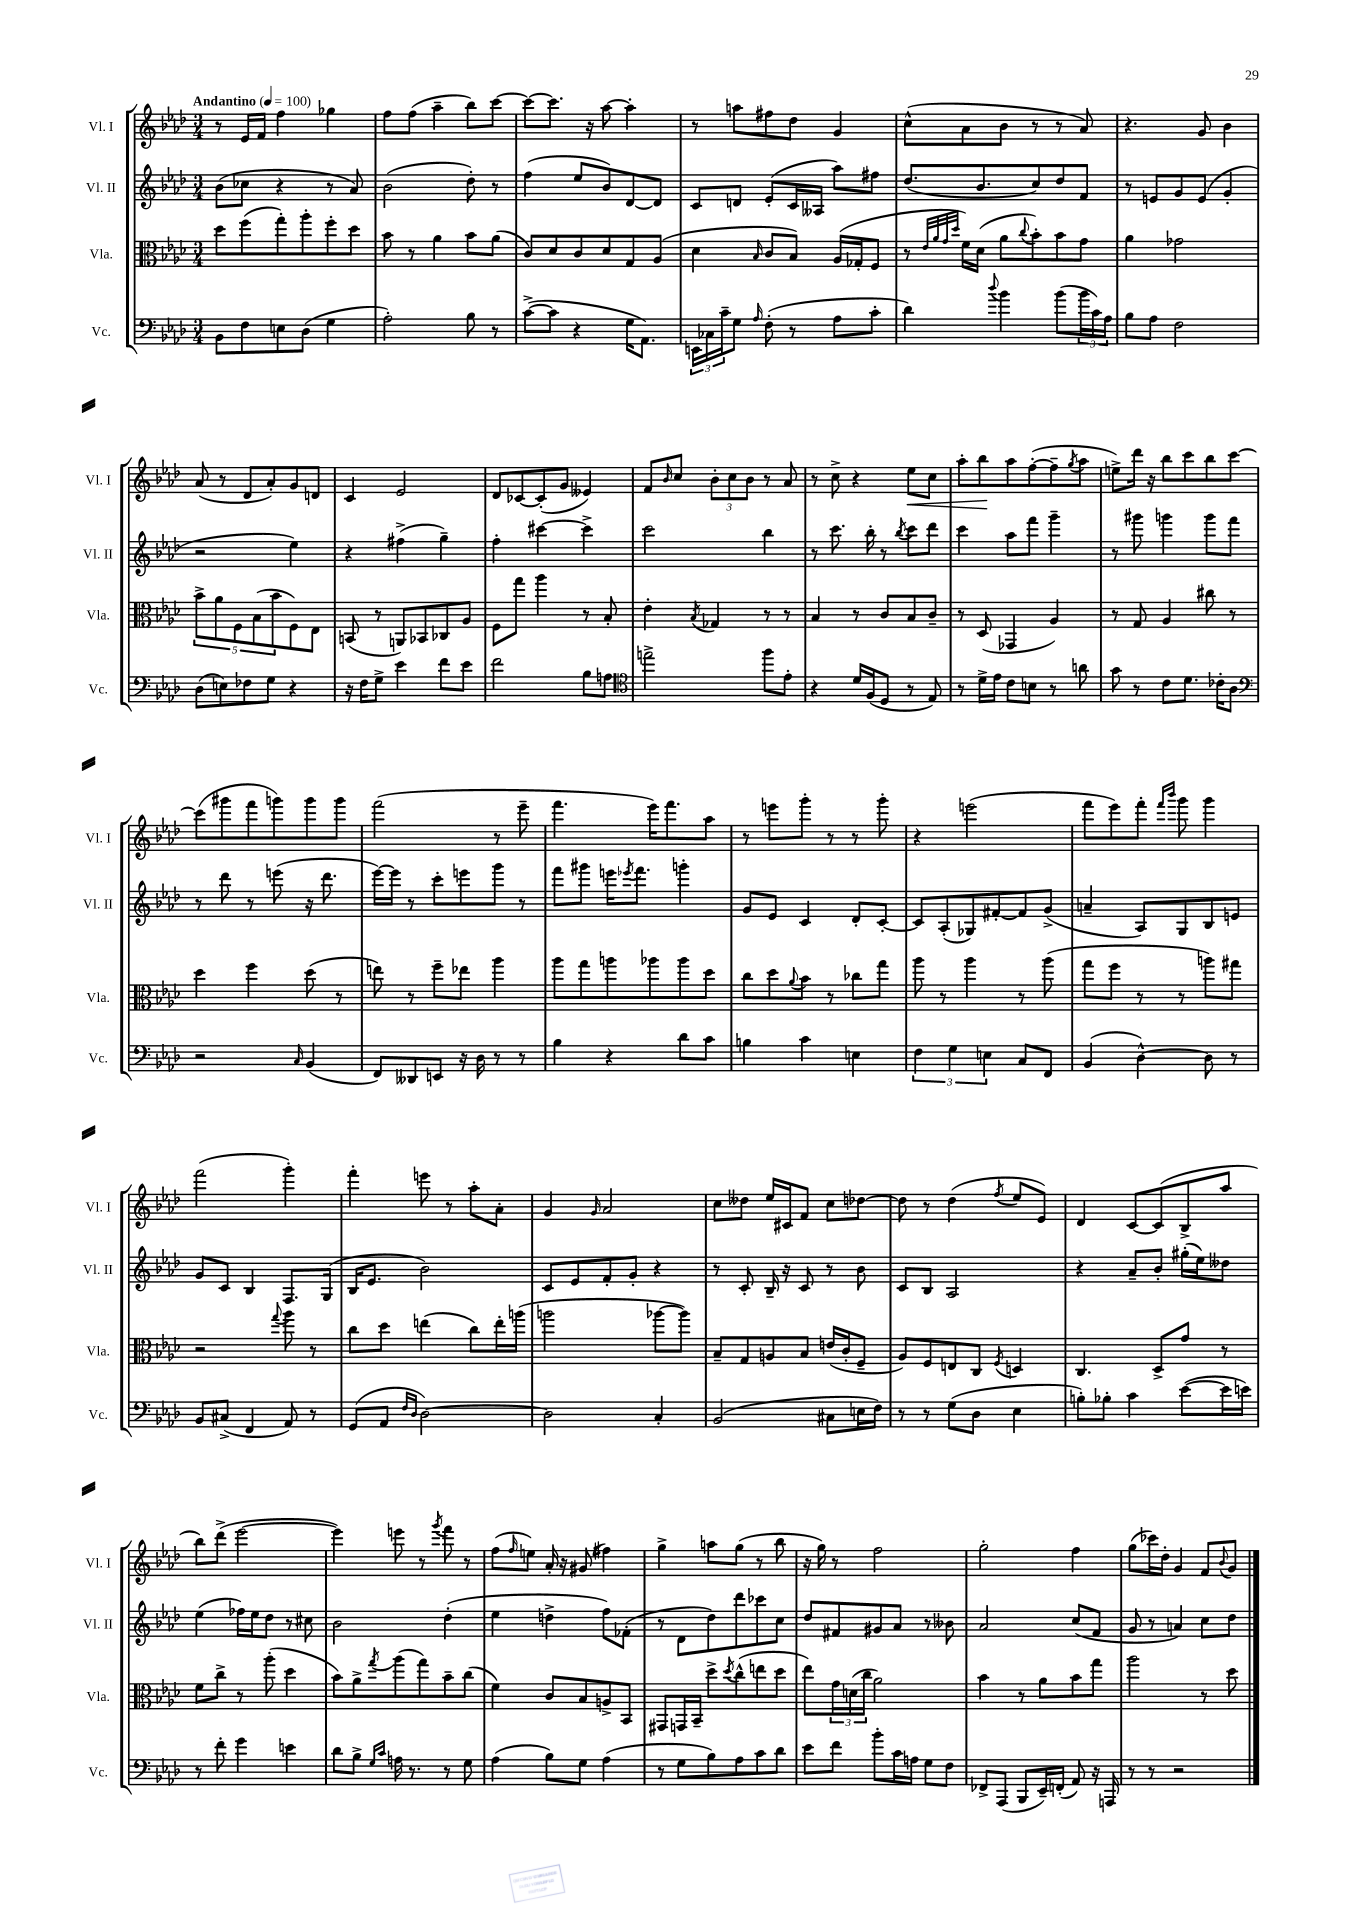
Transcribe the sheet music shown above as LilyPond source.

<<
\new StaffGroup <<
\new Staff = "s0" \with { instrumentName = "Vl. I" shortInstrumentName = "Vl. I" } {
    \clef treble \key aes \major \numericTimeSignature \time 3/4 \tempo "Andantino" 4 = 100
    r8 ees'16 f'16 f''4 ges''4 |
    f''8 f''8( aes''4-- bes''8) c'''8~ |
    c'''8~ c'''8. r16 aes''8~ aes''4-. |
    r8 a''8 fis''8 des''8 g'4 |
    c''8-^( aes'8 bes'8 r8 r8 aes'8) |
    r4. g'8 bes'4 |
    aes'8( r8 des'8 aes'8-.) g'8 d'8 |
    c'4 ees'2 |
    des'8 ces'8~ ces'8-.( g'8 eeses'4) |
    f'8 \grace { bes'16 } c''8 \tuplet 3/2 { bes'8-. c''8 bes'8 } r8 aes'8 |
    r8 c''8-> r4 ees''8\< c''8 |
    aes''8-. bes''8\! aes''8 f''8~-.( f''8-- \acciaccatura { g''8 } aes''8 |
    e''8->) des'''16 r16 bes''8 c'''8 bes''8 c'''8~ |
    c'''8( gis'''8 f'''8 g'''8) g'''8 g'''8 |
    f'''2( r8 ees'''8-- |
    f'''4. ees'''16) f'''8. aes''8 |
    r8 e'''8 g'''8-. r8 r8 g'''8-. |
    r4 e'''2( |
    f'''8 ees'''8) f'''8-. \grace { f'''16 bes'''16 } g'''8 g'''4 |
    f'''2( g'''4-.) |
    f'''4-. e'''8 r8 aes''8-. aes'8-. |
    g'4 \grace { g'16 } aes'2 |
    c''8 deses''8 ees''16 cis'16 f'8 c''8 des''8~ |
    des''8 r8 des''4( \acciaccatura { f''8 } ees''8 ees'8) |
    des'4 c'8~ c'8( bes8-> aes''8 |
    bes''8) des'''8->( ees'''2~ |
    ees'''4) e'''8 r8 \acciaccatura { g'''8 } f'''8 r8 |
    f''8( \grace { f''16 } e''8) aes'16-. r16 gis'8( fis''4) |
    g''4-> a''8 g''8( r8 bes''8 |
    r16 g''16) r8 f''2 |
    g''2-. f''4 |
    g''8( ces'''16) des''16-. g'4 f'8 \appoggiatura { bes'8 } g'8 \bar "|." |
}
\new Staff = "s1" \with { instrumentName = "Vl. II" shortInstrumentName = "Vl. II" } {
    \clef treble \key aes \major \numericTimeSignature \time 3/4
    bes'8( ces''8 r4 r8 aes'8) |
    bes'2( des''8-.) r8 |
    f''4( ees''8 bes'8) des'8~ des'8 |
    c'8 d'8 ees'8-.( c'16 aeses16 aes''8) fis''8 |
    des''8.( bes'8. c''8) des''8 f'8 |
    r8 e'8 g'8 e'8( g'4-. |
    r2 ees''4) |
    r4 fis''4->( g''4--) |
    f''4-. cis'''4~ cis'''4-> |
    c'''2 bes''4 |
    r8 c'''8. bes''16-. r8 \acciaccatura { bes''8 } c'''8 des'''8 |
    c'''4 aes''8 f'''8 g'''4-- |
    r8 gis'''8 g'''4 g'''8 f'''8 |
    r8 des'''8 r8 e'''8( r16 des'''8. |
    ees'''16~) ees'''16 r8 c'''8-. e'''8 g'''8 r8 |
    f'''8 gis'''8 e'''16 \acciaccatura { ees'''8 } f'''8. g'''4-. |
    g'8 ees'8 c'4 des'8-. c'8~-. |
    c'8 aes8-.( ges8) fis'8~-. fis'8 g'8->( |
    a'4-- aes8) g8 bes8 e'8 |
    g'8 c'8 bes4 f8. g16( |
    bes16 ees'8. bes'2) |
    c'8 ees'8 f'8-. g'8-. r4 |
    r8 c'8-. bes16-- r16 c'8 r8 bes'8 |
    c'8 bes8 aes2 |
    r4 aes'8-- bes'8-. gis''16-.( ees''16) deses''8 |
    ees''4( fes''16) ees''16 des''8 r8 cis''8 |
    bes'2 des''4-.( |
    ees''4 d''4-> f''8) fes'8-.( |
    r8 des'8 des''8) des'''8 ces'''8 c''8 |
    des''8 fis'8 gis'8 aes'8 r8 beses'8 |
    aes'2 c''8( f'8 |
    g'8 r8 a'4) c''8 des''8 \bar "|." |
}
\new Staff = "s2" \with { instrumentName = "Vla." shortInstrumentName = "Vla." } {
    \clef alto \key aes \major \numericTimeSignature \time 3/4
    des''8 f''8( g''8-.) aes''8-. f''8-. des''8 |
    bes'8 r8 aes'4 bes'8 aes'8( |
    c'8) des'8 c'8 des'8 g8 aes8( |
    des'4 \grace { bes16 } c'8 bes8) aes16( ges16-. f8 |
    r8 \grace { ees'32 aes'32 g'32 des''32 } f'16) des'16( aes'8 \appoggiatura { c''8 } bes'8-.) bes'8 g'8 |
    aes'4 ges'2 |
    \tuplet 5/4 { bes'8-> aes'8 f8 bes8( bes'8 } f8) ees8 |
    b,8( r8 a,8) bes,8 ces8 aes8 |
    f8 g''8 aes''4 r8 bes8-. |
    ees'4-. \acciaccatura { bes8 } ges4 r8 r8 |
    bes4 r8 c'8 bes8 c'8-- |
    r8 des8( ges,4 aes4) |
    r8 g8 aes4 cis''8 r8 |
    des''4 f''4 des''8( r8 |
    e''8) r8 f''8-- ees''8 aes''4 |
    aes''8 g''8 a''8 aes''8 aes''8 des''8 |
    c''8 des''8 \appoggiatura { aes'8 } bes'8 r8 ces''8 g''8 |
    aes''8 r8 aes''4 r8 aes''8( |
    g''8 f''8 r8 r8 a''8) gis''8 |
    r2 \appoggiatura { g''8 } aes''8 r8 |
    c''8 des''8 e''4( c''8) e''16-. a''16( |
    a''2 aes''8~ aes''8) |
    bes8-- g8 a8 bes8 e'16( c'16-. f8-- |
    aes8) f8 e8 c8 \acciaccatura { f8 } d4 |
    c4. des8-> g'8 r8 |
    f'8 c''8-> r8 aes''8-.( des''4 |
    bes'8) aes'8-> \acciaccatura { g''8 } aes''8( g''8) bes'8-- c''8( |
    f'4) c'8 bes8 a8-> bes,8 |
    gis,8 g,16 bes,16-- des''8-> \acciaccatura { des''8 } c''8-^( e''8 des''8 |
    ees''8) \tuplet 3/2 { g'16 d'16( c''16 } aes'2) |
    bes'4 r8 aes'8 bes'8 g''8 |
    aes''2 r8 des''8 \bar "|." |
}
\new Staff = "s3" \with { instrumentName = "Vc." shortInstrumentName = "Vc." } {
    \clef bass \key aes \major \numericTimeSignature \time 3/4
    bes,8 f8 e8 des8( g4 |
    aes2-.) bes8 r8 |
    c'8~->( c'8 r4 g16 aes,8.) |
    \tuplet 3/2 { e,16 ces16 c'16-- } g8 \grace { aes16 } f8-.( r8 aes8 c'8-. |
    des'4) \appoggiatura { des''8 } bes'4 bes'8( \tuplet 3/2 { bes'16 c'16) aes16 } |
    bes8 aes8 f2 |
    des8( e8) fes8 g8 r4 |
    r16 f16 g8-> ees'4 f'8 ees'8 |
    f'2 bes8 a8 |
    \clef tenor e''2-> f''8 ees'8-. |
    r4 des'16 f16( des8 r8 ees8) |
    r8 des'16-> ees'16 c'8 b8 r8 a'8 |
    g'8 r8 c'8 des'8. ces'16-. aes8 |
    \clef bass r2 \grace { c16 } bes,4( |
    f,8) deses,8 e,8 r16 des16 r8 r8 |
    bes4 r4 des'8 c'8 |
    b4 c'4 e4 |
    \tuplet 3/2 { f4 g4 e4 } c8 f,8 |
    bes,4( des4~-^) des8 r8 |
    bes,8 cis8->( f,4 aes,8) r8 |
    g,8( aes,8 \grace { f16 des16 } des2~) |
    des2 c4-. |
    bes,2( cis8 e16 f16) |
    r8 r8 g8( des8 ees4 |
    b8-.) bes8-. c'4 ees'8~( ees'16 e'16) |
    r8 f'8-. g'4 e'4 |
    des'8 bes8-> \grace { g16 c'16 } a16 r8. r8 g8 |
    aes4( bes8) g8 aes4( |
    r8 g8 bes8) aes8 c'8 des'8 |
    ees'8 f'8 bes'8-. c'16 a16 g8 f8 |
    fes,8-> aes,,8( bes,,8 ees,16--) f,16-.( aes,8) r16 a,,16 |
    r8 r8 r2 \bar "|." |
}
>>
>>
\layout { \context { \Score \remove "Bar_number_engraver" } }
